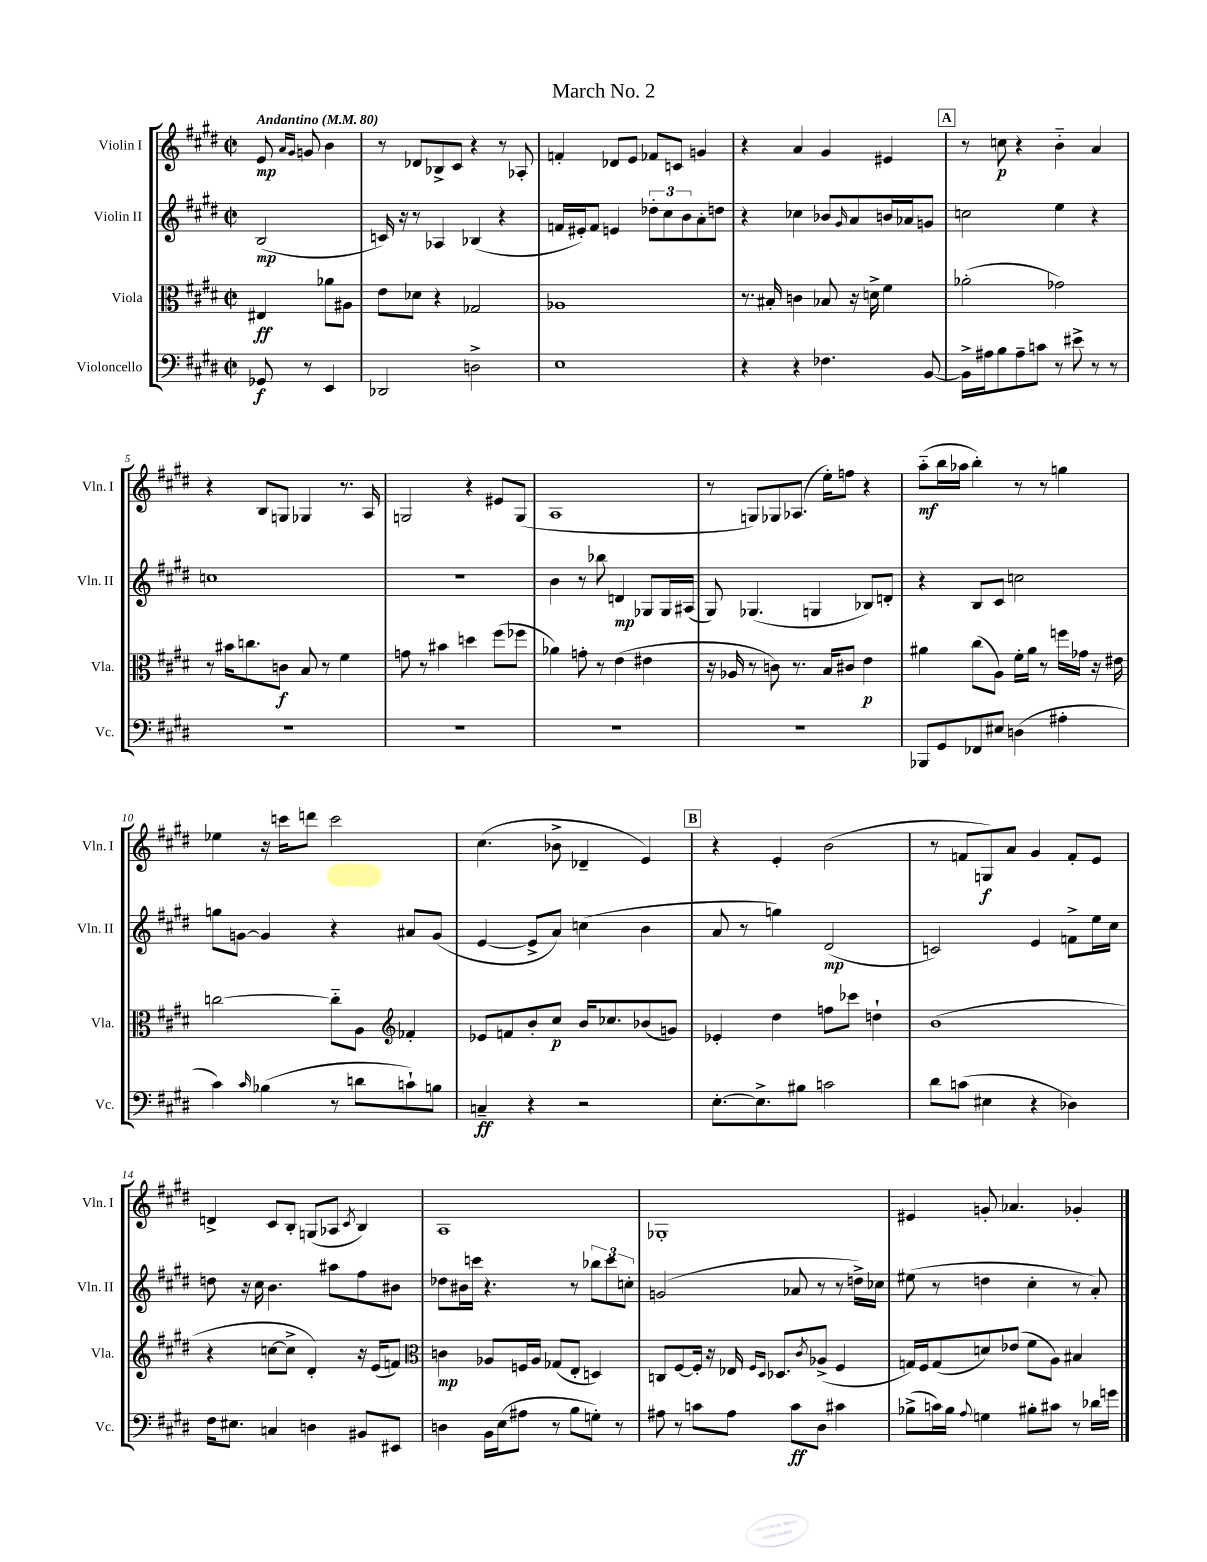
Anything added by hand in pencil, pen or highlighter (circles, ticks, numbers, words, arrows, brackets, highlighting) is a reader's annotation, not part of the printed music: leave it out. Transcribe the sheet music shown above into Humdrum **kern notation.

**kern	**kern	**kern	**kern
*staff4	*staff3	*staff2	*staff1
*clefF4	*clefC3	*clefG2	*clefG2
*k[f#c#g#d#]	*k[f#c#g#d#]	*k[f#c#g#d#]	*k[f#c#g#d#]
*M2/2	*M2/2	*M2/2	*M2/2
*met(c|)	*met(c|)	*met(c|)	*met(c|)
*MM80	*MM80	*MM80	*MM80
8GG-	4E#	(2B	8e
.	.	.	16qqa
.	.	.	16qqg#
8r	.	.	8g
4EE	8a-	.	4b
.	8A#	.	.
=	=	=	=
2DD-	8e	16c)	8r
.	.	16r	.
.	8d-	8r	8d-
.	4r	4A-	8B-^
.	.	.	8c#
2D^	2G-	(4B-	4r
.	.	4r	8r
.	.	.	8A-'
=	=	=	=
1E	1A-	16f	4f'
.	.	16e#')	.
.	.	8f	.
.	.	4e	8d-
.	.	.	8e
.	.	12dd-'	8f-
.	.	12cc#	.
.	.	.	8c
.	.	12b	.
.	.	8a'	4g
.	.	8dd	.
=	=	=	=
4r	8.r	4r	4r
.	16B#'	.	.
4r	4c	4cc-	4a
4.F-	8B-	8b-	4g#
.	.	16qqg#	.
.	16r	8a	.
.	16d^	.	.
.	4f#	16b	4e#
.	.	16a-	.
[8BB	.	8g	.
=	=	=	=
16BB^]	(2a-'	2cc	8r
16A#	.	.	.
8B	.	.	8cc
8A#~	.	.	4r
8c	.	.	.
8r	2g-)	4ee	4b'~
8e#^	.	.	.
8r	.	4r	4a
8r	.	.	.
=	=	=	=
1r	8r	1cc	4r
.	16b#	.	.
.	8.cc	.	.
.	.	.	8B
.	8c	.	8G
.	8B	.	4G-
.	8r	.	.
.	4f#	.	8.r
.	.	.	16A
=	=	=	=
1r	8g	1r	2G
.	8r	.	.
.	4b#	.	.
.	4dd	.	4r
.	(8ff#	.	8e#
.	8ff-	.	(8G
=	=	=	=
1r	4a-)	4b	1A
.	8g'	8r	.
.	8r	8bb-	.
.	(4e	4d	.
.	4e#	8G-	.
.	.	16G-	.
.	.	(16A#	.
=	=	=	=
1r	16r	8G#)	8r
.	16A-	.	.
.	8r	(4.G-	8G)
.	8c)	.	8G-
.	8.r	.	(8.A-
.	.	4G	.
.	16B	.	16ee')
.	8c#	.	8ff
.	4e	8B-)	4r
.	.	8d'	.
=	=	=	=
8BBB-	4a#	4r	(8aa'~
8GG#	.	.	16bb
.	.	.	16aa-
8FF-	(8cc#	8B	4bb')
8E#	8A)	8c#	.
(4D	16f#'	2cc	8r
.	16a#	.	.
.	8r	.	8r
4A#'	16ff	.	4gg
.	16g-	.	.
.	16r	.	.
.	16e#	.	.
=	=	=	=
4c#)	[2cc	8gg	4ee-
.	.	[8g	.
16qqc#	.	.	.
(4B-	.	4g]	16r
.	.	.	16ccc
.	.	.	8ddd
8r	8cc'~]	4r	2ccc
8d	8A	.	.
*	*clefG2	*	*
8c`)	4f-'	8a#	.
8B	.	(8g	.
=	=	=	=
4C~	8e-	[4e	(4.cc#
.	8f	.	.
4r	8b'	8e^]	.
.	8cc#	8a)	8b-^
2r	16b	(4cc	4d-~
.	8.cc-	.	.
.	(8b-	4b	4e)
.	8g)	.	.
=	=	=	=
[8.E'	4e-'	8a	4r
.	.	8r	.
8.E^]	.	.	.
.	4dd#	4gg)	4e'
8B#	.	.	.
2c	8ff	(2d#	(2b
.	8ccc-	.	.
.	4dd`	.	.
=	=	=	=
8d#	(1b	2c)	8r
(8c	.	.	8f
4E#	.	.	8G)
.	.	.	8a
4r	.	4e	4g#
4D-)	.	8f^	8f'
.	.	16ee	8e
.	.	16cc#	.
=	=	=	=
16F#	4r	8dd	4d^
8.E#	.	.	.
.	.	16r	.
.	.	16cc#	.
4C	[8cc	4.b	8c#
.	8cc^]	.	8B'
4D	4d#')	.	(8G
.	.	8aa#	8A-
.	.	.	8qc#
8BB#	16r	8ff#	4B)
.	(16e	.	.
8EE#	8f)	8b#	.
=	=	=	=
*	*clefC3	*	*
4D	4c	8dd-	1A
.	.	16b#	.
.	.	16ccc	.
16BB	8A-	4.r	.
(16E	.	.	.
8A#	16F	.	.
.	16A-	.	.
8r	(8G-	.	.
8B	8E'	8r	.
8G')	4D)	12bb-	.
.	.	12ccc	.
8r	.	.	.
.	.	12cc'	.
=	=	=	=
8A#	8C	(2g	1G-'
8r	[8F#	.	.
8c	16F#']	.	.
.	16r	.	.
8A#	16E-	.	.
.	16qqF#	.	.
.	16qqD#	.	.
.	8.D-	.	.
8c	.	8a-	.
.	8qc#	.	.
8D#	(8A-^	8r	.
4c#	4F#	8r	.
.	.	16dd^)	.
.	.	16cc-	.
=	=	=	=
(8B-^	16G)	(8ee#	4e#
.	16F#	.	.
16c)	(8G	8r	.
16B-	.	.	.
8qqA	.	.	.
4G	8d)	4dd	8g'
.	(8e-	.	4.a-
8B#'	8f#	4cc#'	.
8c#	8A)	.	.
8r	4B#	8r	4g-'
16d-	.	8a')	.
16g	.	.	.
==	==	==	==
*-	*-	*-	*-
